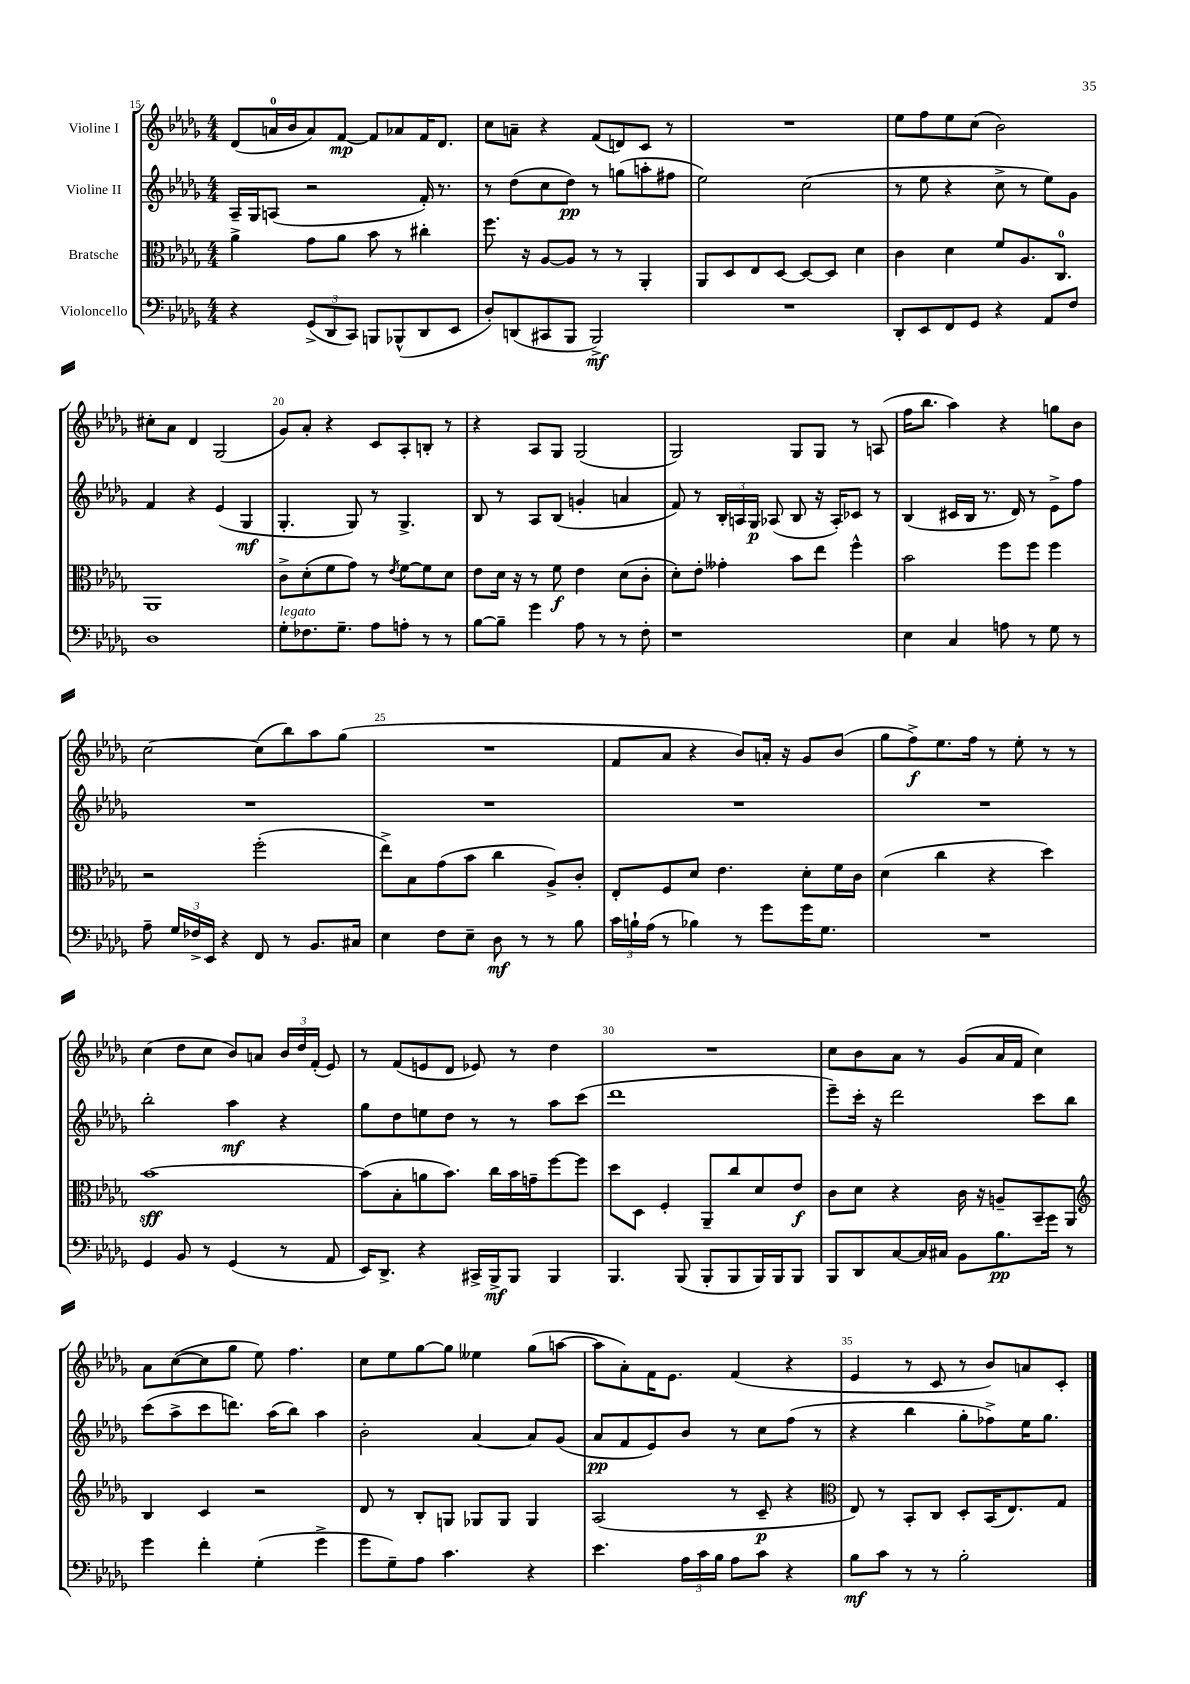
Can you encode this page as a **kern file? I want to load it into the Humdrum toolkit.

**kern	**kern	**kern	**kern
*staff4	*staff3	*staff2	*staff1
*clefF4	*clefC3	*clefG2	*clefG2
*k[b-e-a-d-g-]	*k[b-e-a-d-g-]	*k[b-e-a-d-g-]	*k[b-e-a-d-g-]
*M4/4	*M4/4	*M4/4	*M4/4
4r	4a-^	16A-~	(8d-
.	.	16G-	.
.	.	(8A	16a
.	.	.	16b-
(12GG-^	8g-	2r	8a)
12DD-	.	.	.
.	8a-	.	[8f
12CC)	.	.	.
8BBB	8b-	.	8f]
(8BBB-^^	8r	.	8a-
8DD-	4cc#'	16f')	16f
.	.	8.r	8.d-
8EE-	.	.	.
=	=	=	=
8D-')	8.ff	8r	8cc
(8DD	.	(8dd-	8a~
.	16r	.	.
8CC#	[8A-	8cc	4r
8BBB-	8A-]	8dd-)	.
2BBB-^)	8r	8r	(8f
.	8r	(8gg	8d)
.	4AA-'	8aa'	8c
.	.	8ff#	8r
=	=	=	=
1r	8AA-	2ee-)	1r
.	8D-	.	.
.	8E-	.	.
.	[8D-	.	.
.	8D-_	(2cc	.
.	8D-]	.	.
.	4d-	.	.
=	=	=	=
8DD-'	4c	8r	8ee-
8EE-	.	8ee-	8ff
8FF	4d-	4r	8ee-
8GG-	.	.	(8cc
4r	8f	8cc^	2b-)
.	8.A-	8r	.
8AA-	.	8ee-)	.
.	8.C	.	.
8F	.	8g-	.
=	=	=	=
1D-	1AA-	4f	8cc#'
.	.	.	8a-
.	.	4r	4d-
.	.	(4e-	(2G-
.	.	4G-	.
=	=	=	=
8G-'	8c^	4.G-'	8g-)
8.F-	(8d-'	.	8a-'
.	8f	.	4r
8.G-~	.	.	.
.	8g-)	8G-)	.
8A-	8r	8r	8c
.	8qe-	.	.
8A'	[8f	4.G-^	8A-'
8r	8f]	.	8B'
8r	8d-	.	8r
=	=	=	=
[8B-	8e-	8B-	4r
8B-~]	16d-	8r	.
.	16r	.	.
4g-	8r	8A-	8A-
.	8f	(8B-	8G-
8A-	4e-	4g'	(2G-
8r	.	.	.
8r	(8d-	4a	.
8F'	8c'	.	.
=	=	=	=
1r	8d-')	8f)	2G-)
.	8e-'	8r	.
.	4g--'	24B-'	.
.	.	24A	.
.	.	24G-	.
.	.	(8A-	.
.	8b-	8B-	8G-
.	8ee-	16r	8G-
.	.	16A-')	.
.	4ff^^	8c-	8r
.	.	8r	(8A
=	=	=	=
4E-	2b-	(4B-	16ff
.	.	.	8.bb-
4C	.	16c#	4aa-)
.	.	16B-	.
.	.	8.r	.
8A	8ff	.	4r
.	.	16d-)	.
8r	8ff	8r	.
8G-	4ff	8e-^	8gg
8r	.	8ff	8b-
=	=	=	=
8A-~	2r	1r	[2cc
24G-	.	.	.
24F-^	.	.	.
24EE-	.	.	.
4r	.	.	.
8FF	(2ff'	.	(8cc]
8r	.	.	8bb-)
8.BB-	.	.	8aa-
.	.	.	(8gg-
16C#	.	.	.
=	=	=	=
4E-	8ee-^)	1r	1r
.	8B-	.	.
8F	(8g-	.	.
8E-~	8b-	.	.
8D-	4cc	.	.
8r	.	.	.
8r	8A-^)	.	.
8B-	8c'	.	.
=	=	=	=
24c	8E-'	1r	8f
24B`	.	.	.
(24A-	.	.	.
8r	8F	.	8a-
4B-)	8d-	.	4r
.	4.e-	.	.
8r	.	.	8b-)
8g-	.	.	16a'
.	.	.	16r
16g-	8d-'	.	8g-
8.G-	.	.	.
.	16f	.	(8b-
.	16c	.	.
=	=	=	=
1r	(4d-	1r	8gg-
.	.	.	8ff^)
.	4cc	.	8.ee-
.	.	.	16ff
.	4r	.	8r
.	.	.	8ee-'
.	4dd-)	.	8r
.	.	.	8r
=	=	=	=
4GG-	[1b-	2bb-'	(4cc
8BB-	.	.	8dd-
8r	.	.	8cc
(4GG-	.	4aa-	8b-)
.	.	.	8a
8r	.	4r	24b-
.	.	.	24dd-
.	.	.	(24f'
8AA-	.	.	8e-)
=	=	=	=
16EE-)	(8b-]	8gg-	8r
8.DD-^	.	.	.
.	8B-'	8dd-	(8f
4r	8a	8ee	8e
.	8.b-)	8dd-	8d-
16CC#^	.	8r	8e-)
16BBB-^	16cc	.	.
8BBB-	16b-	8r	8r
.	16g~	.	.
4BBB-	[8ff	8aa-	4dd-
.	8ff]	(8ccc	.
=	=	=	=
4.BBB-	8dd-	1ddd-	1r
.	8D-	.	.
.	4F'	.	.
(8BBB-	.	.	.
8BBB-'	8AA-~	.	.
8BBB-	8cc	.	.
16BBB-)	8d-	.	.
16BBB-	.	.	.
8BBB-	8e-	.	.
=	=	=	=
8BBB-	8c	8eee-~)	8cc
8DD-	8d-	16ccc'	8b-
.	.	16r	.
[8C	4r	2ddd-	8a-
16C]	.	.	8r
16C#	.	.	.
8BB-	16c	.	(8g-
.	16r	.	.
8.B-	8A~	.	16a-
.	.	.	16f
.	8BB-~	8ccc	4cc)
16g-	.	.	.
8r	8AA-	8bb-	.
=	=	=	=
*	*clefG2	*	*
4g-	4B-	(8ccc	8a-
.	.	8aa-^	([8cc
4f'	4c	8ccc	8cc]
.	.	8.ddd)	8gg-
(4G-'	2r	.	8ee-)
.	.	(16aa-	.
.	.	8bb-)	4.ff
4g-^	.	4aa-	.
=	=	=	=
8g-	8d-	2b-'	8cc
8G-~)	8r	.	8ee-
8A-	8B-'	.	[8gg-
4.c	8G	.	8gg-]
.	8G-	[4a-	4ee--
.	8G-	.	.
4r	4G-	8a-]	(8gg-
.	.	(8g-	[8aa
=	=	=	=
4.e-	(2A-	8a-	8aa]
.	.	8f	8a-')
.	.	8e-)	16f
.	.	.	8.e-
24A-	.	8b-	.
24c	.	.	.
24B-	.	.	.
8A-	8r	8r	(4f
8c	8c~	8cc	.
4r	4r	(8ff	4r
.	.	8r	.
=	=	=	=
*	*clefC3	*	*
8B-	8E-)	4r	4e-
8c	8r	.	.
8r	8BB-'	4bb-	8r
8r	8C	.	8c
2B-'	8D-'	8gg-'	8r
.	(16BB-	8ff-^)	8b-)
.	8.E-)	.	.
.	.	16ee-	8a
.	.	8.gg-	.
.	8G-	.	8c'
==	==	==	==
*-	*-	*-	*-
